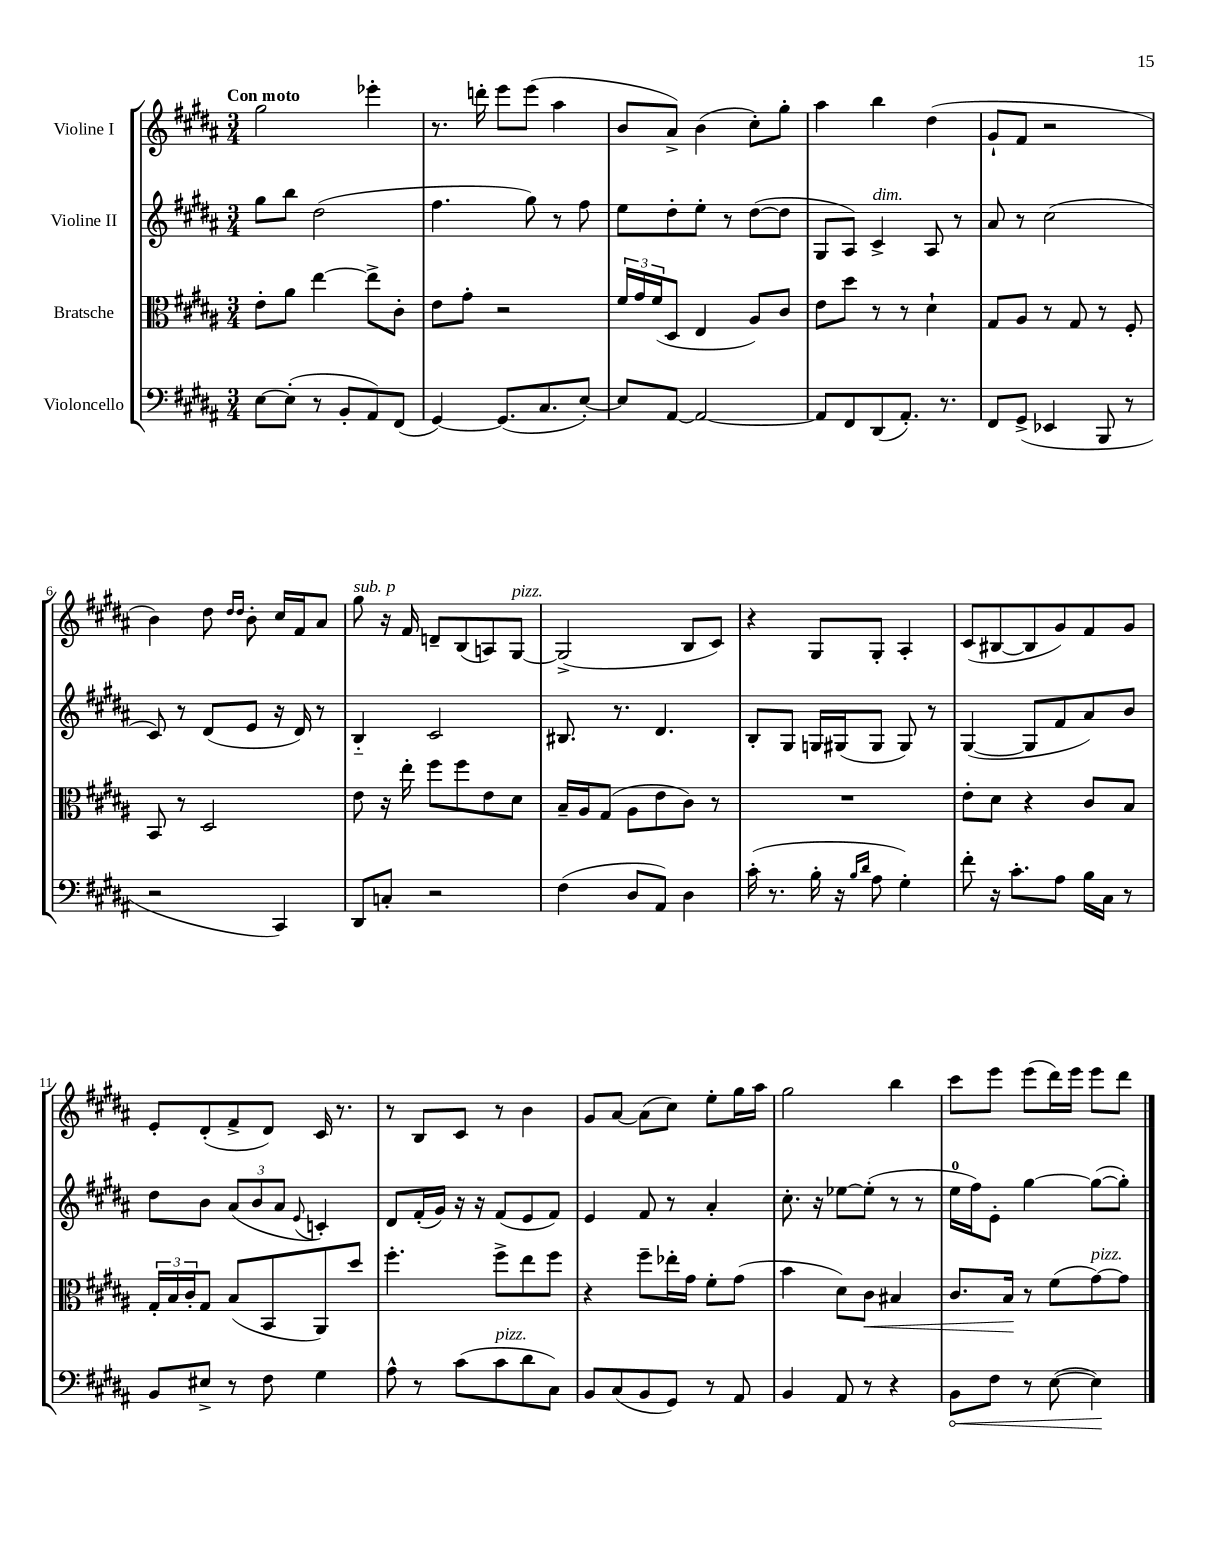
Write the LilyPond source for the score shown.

<<
\new StaffGroup <<
\new Staff = "s0" \with { instrumentName = "Violine I" } {
    \clef treble \key b \major \numericTimeSignature \time 3/4 \tempo "Con moto"
    gis''2 ees'''4-. |
    r8. d'''16-. e'''8 e'''8( ais''4 |
    b'8 ais'8->) b'4( cis''8-.) gis''8-. |
    ais''4 b''4 dis''4( |
    gis'8-! fis'8 r2 |
    b'4) dis''8 \grace { dis''16 dis''16 } b'8-. cis''16 fis'16 ais'8 |
    gis''8^\markup { \italic "sub. p" } r16 fis'16 d'8-- b8( a8) gis8~^\markup { \italic "pizz." } |
    gis2->( b8 cis'8) |
    r4 gis8 gis8-. ais4-. |
    cis'8( bis8~ bis8 gis'8) fis'8 gis'8 |
    e'8-. dis'8-.( fis'8-> dis'8) cis'16 r8. |
    r8 b8 cis'8 r8 b'4 |
    gis'8 ais'8~ ais'8( cis''8) e''8-. gis''16 ais''16 |
    gis''2 b''4 |
    cis'''8 e'''8 e'''8( dis'''16) e'''16 e'''8 dis'''8 \bar "|." |
}
\new Staff = "s1" \with { instrumentName = "Violine II" } {
    \clef treble \key b \major \numericTimeSignature \time 3/4
    gis''8 b''8 dis''2( |
    fis''4. gis''8) r8 fis''8 |
    e''8 dis''8-. e''8-. r8 dis''8~( dis''8 |
    gis8 ais8) cis'4->^\markup { \italic "dim." } ais8 r8 |
    ais'8 r8 cis''2( |
    cis'8) r8 dis'8( e'8 r16 dis'16) r8 |
    b4-_ cis'2 |
    bis8. r8. dis'4. |
    b8-. gis8 g16 gis16( gis8 gis8) r8 |
    gis4~( gis8 fis'8 ais'8) b'8 |
    dis''8 b'8 \tuplet 3/2 { ais'8( b'8 ais'8 } \appoggiatura { e'8 } c'4-.) |
    dis'8 fis'16-.( gis'16) r16 r16 fis'8( e'8 fis'8) |
    e'4 fis'8 r8 ais'4-. |
    cis''8.-. r16 ees''8~ ees''8-.( r8 r8 |
    e''16-0 fis''16) e'8-. gis''4~ gis''8~( gis''8-.) \bar "|." |
}
\new Staff = "s2" \with { instrumentName = "Bratsche" } {
    \clef alto \key b \major \numericTimeSignature \time 3/4
    e'8-. ais'8 e''4~ e''8-> cis'8-. |
    e'8 gis'8-. r2 |
    \tuplet 3/2 { fis'16 gis'16 fis'16( } dis8 e4 ais8) cis'8 |
    e'8 dis''8 r8 r8 dis'4-! |
    gis8 ais8 r8 gis8 r8 fis8-. |
    b,8 r8 dis2 |
    e'8 r16 e''16-. fis''8 fis''8 e'8 dis'8 |
    b16-- ais16 gis8( ais8 e'8 cis'8) r8 |
    R2. |
    e'8-. dis'8 r4 cis'8 b8 |
    \tuplet 3/2 { gis16-. b16 cis'16-. } gis8 b8( b,8 ais,8) dis''8 |
    fis''4.-. fis''8-> e''8 fis''8 |
    r4 fis''8-- ees''16-. gis'16 fis'8-. gis'8( |
    b'4 dis'8) cis'8\< bis4 |
    cis'8. b16\! r8 fis'8( gis'8~^\markup { \italic "pizz." }) gis'8 \bar "|." |
}
\new Staff = "s3" \with { instrumentName = "Violoncello" } {
    \clef bass \key b \major \numericTimeSignature \time 3/4
    e8~ e8-.( r8 b,8-. ais,8) fis,8( |
    gis,4~) gis,8.( cis8. e8~-.) |
    e8 ais,8~ ais,2~ |
    ais,8 fis,8 dis,8( ais,8.-.) r8. |
    fis,8 gis,8->( ees,4 b,,8 r8 |
    r2 cis,4) |
    dis,8 c8-. r2 |
    fis4( dis8 ais,8) dis4 |
    cis'16-.( r8. b16-. r16 \grace { b16 dis'16 } ais8 gis4-.) |
    fis'8-. r16 cis'8.-. ais8 b16 cis16 r8 |
    b,8 eis8-> r8 fis8 gis4 |
    ais8-^ r8 cis'8( cis'8^\markup { \italic "pizz." } dis'8 cis8) |
    b,8 cis8( b,8 gis,8) r8 ais,8 |
    b,4 ais,8 r8 r4 |
    \once \override Hairpin.circled-tip = ##t b,8\< fis8 r8 e8~( e4\!) \bar "|." |
}
>>
>>
